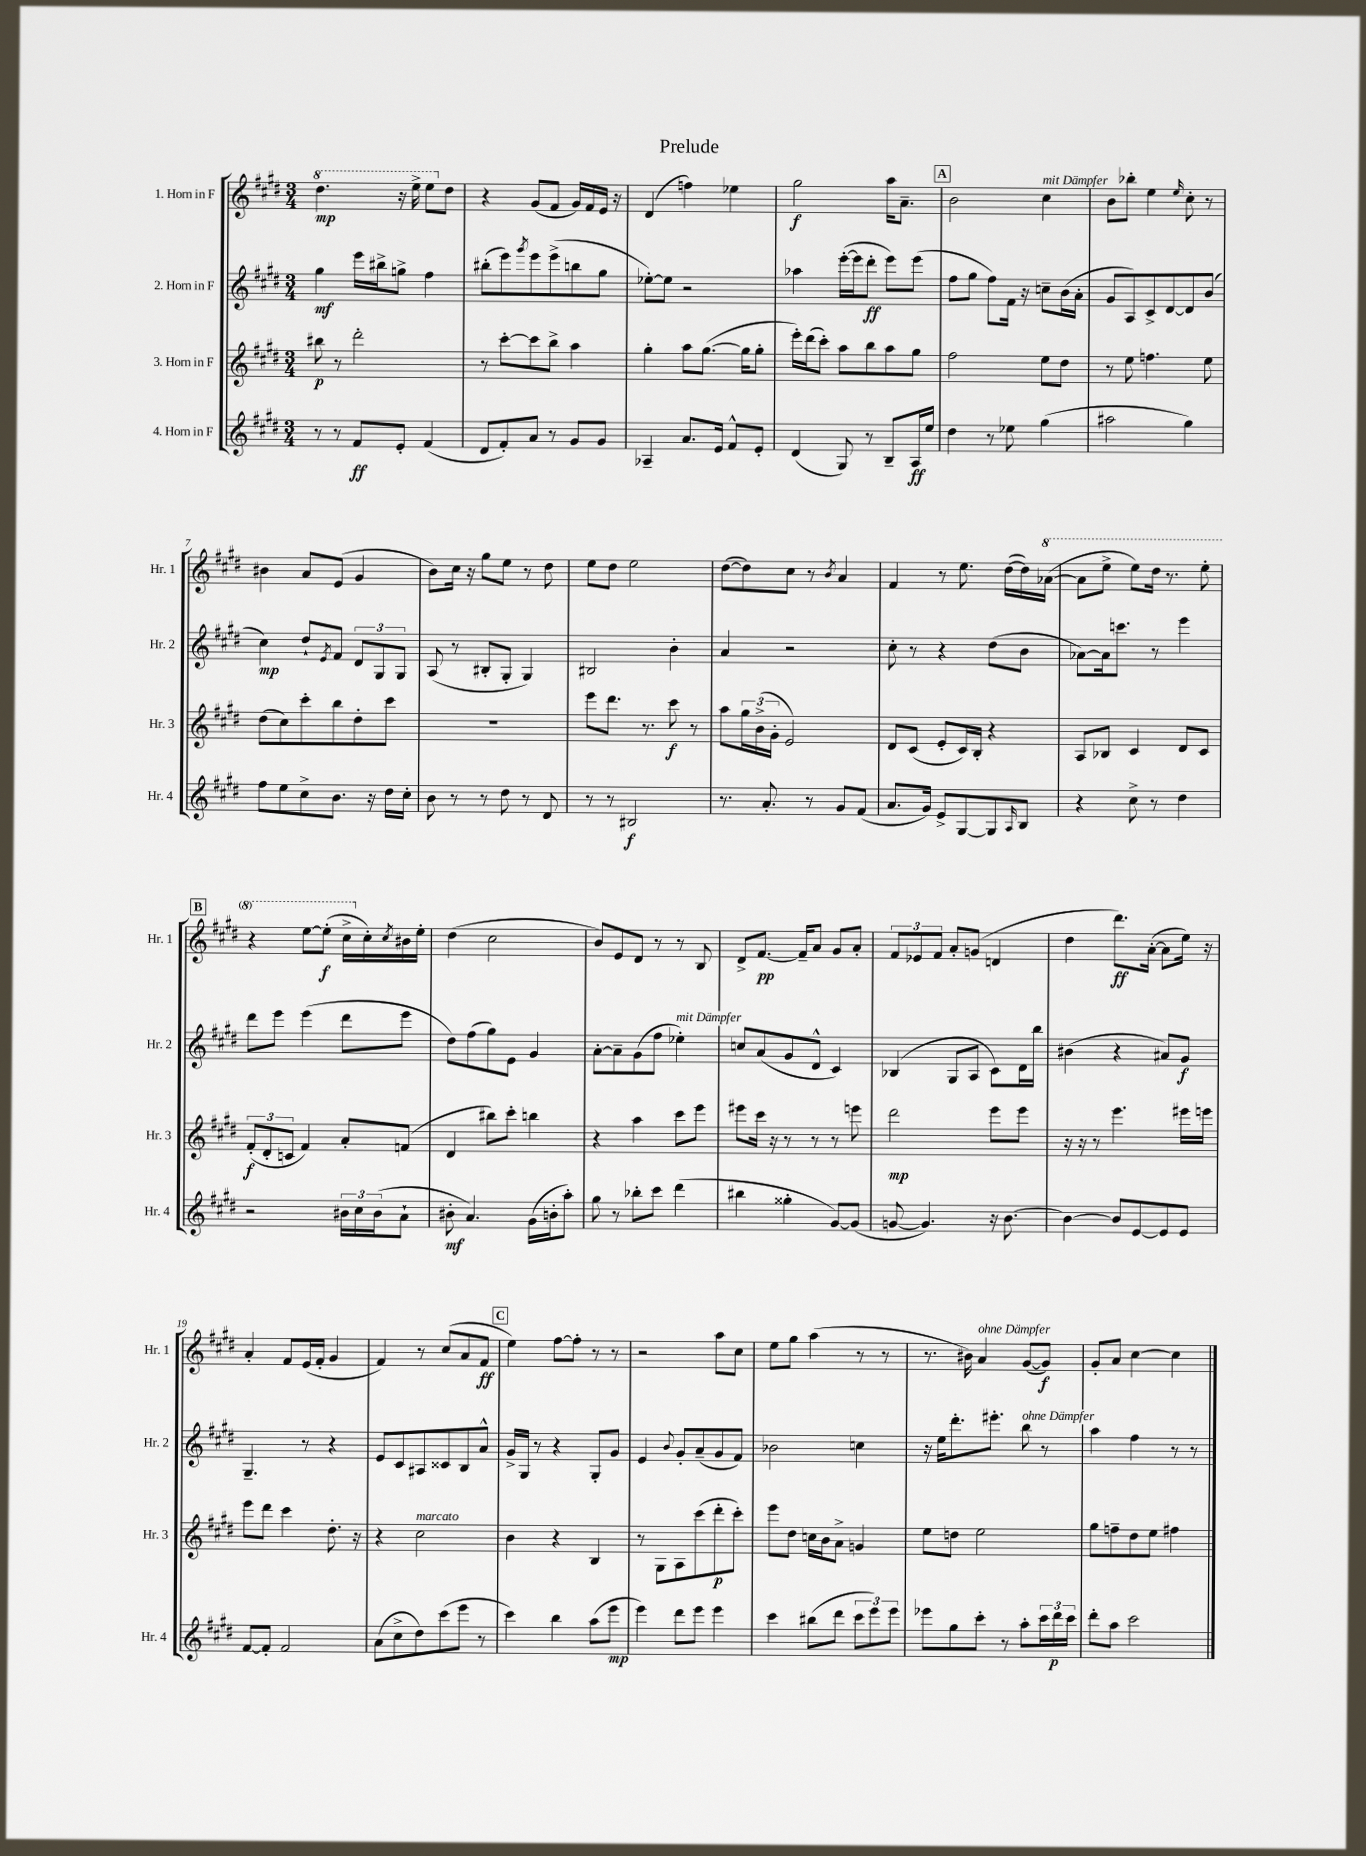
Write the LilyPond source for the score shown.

\header { title = "Prelude" }
<<
\new StaffGroup <<
\new Staff = "s0" \with { instrumentName = "1. Horn in F" shortInstrumentName = "Hr. 1" } {
    \clef treble \key e \major \numericTimeSignature \time 3/4
    \ottava #1 dis'''4.\mp r16 e'''16-> e'''8 \ottava #0 dis''8 |
    r4 gis'8( fis'8 gis'16) fis'16 e'16 r16 |
    dis'4( f''4) ees''4 |
    gis''2\f a''16 a'8.-- |
    \mark \markup { \box "A" } b'2 cis''4^\markup { \italic "mit Dämpfer" } |
    b'8 bes''8-. e''4 \grace { e''16 } cis''8-. r8 |
    bis'4 a'8 e'8( gis'4 |
    b'8) cis''16 r16 gis''8 e''8 r8 dis''8 |
    e''8 dis''8 e''2 |
    dis''8~( dis''8) cis''8 r8 \acciaccatura { b'8 } a'4 |
    fis'4 r8 e''8. dis''16~( dis''16) \ottava #1 aes''16~( |
    aes''8 e'''8-> e'''8) dis'''16 r8. e'''8-. |
    \mark \markup { \box "B" } r4 e'''8~ e'''8-.\f( cis'''16-> \ottava #0 cis''16-.) \acciaccatura { cis''8 } bis'16 e''16-. |
    dis''4( cis''2 |
    b'8) e'8 dis'8 r8 r8 b8 |
    dis'8-> fis'8.~\pp fis'16-- a'8 gis'8 a'8-. |
    \tuplet 3/2 { fis'8 ees'8 fis'8 } a'8-. g'8( d'4 |
    dis''4 dis'''8.\ff) a'16~-.( a'8 e''16) r16 |
    a'4-. fis'8 e'16( fis'16-. gis'4 |
    fis'4) r8 cis''8( a'8 fis'8\ff |
    \mark \markup { \box "C" } e''4) fis''8~ fis''8-. r8 r8 |
    r2 a''8 cis''8 |
    e''8 gis''8 a''4( r8 r8 |
    r8. bis'16) a'4^\markup { \italic "ohne Dämpfer" } gis'8~( gis'8\f) |
    gis'8-. a'8 cis''4~ cis''4 \bar "|." |
}
\new Staff = "s1" \with { instrumentName = "2. Horn in F" shortInstrumentName = "Hr. 2" } {
    \clef treble \key e \major \numericTimeSignature \time 3/4
    gis''4\mf e'''16 bis''16-> g''8-> fis''4 |
    bis''8-.( e'''8) \acciaccatura { gis'''8 } e'''8 e'''8->( b''8 gis''8 |
    ees''8~-.) ees''8 r2 |
    aes''4 e'''16~-.( e'''16 dis'''8-.\ff e'''8) e'''8( |
    \mark \markup { \box "A" } fis''8 gis''8 fis''8) fis'16 r16 c''8-- b'16( a'16-. |
    gis'8 a8) cis'8-> dis'8~ dis'8 b'8( |
    cis''4\mp) dis''8-! \acciaccatura { e'8 } fis'8 \tuplet 3/2 { dis'8 gis8 gis8 } |
    a8( r8 bis8-. gis8-. gis4) |
    bis2 b'4-. |
    a'4 r2 |
    cis''8-. r8 r4 dis''8( b'8 |
    aes'8~) aes'16 c'''8. r8 e'''4 |
    \mark \markup { \box "B" } dis'''8 e'''8 e'''4( dis'''8 e'''8 |
    dis''8) fis''8( gis''8) e'8 gis'4 |
    a'8~-. a'8-- gis'8( fis''8 ees''4-.^\markup { \italic "mit Dämpfer" }) |
    c''8 a'8( gis'8 dis'8-^ cis'4) |
    bes4( gis8 a8 cis'8) dis'16 b''16 |
    bis'4( r4 ais'8) gis'8\f |
    gis4.-- r8 r4 |
    e'8 cis'8 ais8 cisis'8 b8 a'8-^ |
    \mark \markup { \box "C" } gis'16-> gis16 r8 r4 gis8-. gis'8 |
    e'4 \appoggiatura { b'8 } gis'8-. a'8--( gis'8 fis'8) |
    bes'2 c''4 |
    r16 e''16 dis'''8.-. eis'''8.-. b''8^\markup { \italic "ohne Dämpfer" } r8 |
    a''4 fis''4 r8 r8 \bar "|." |
}
\new Staff = "s2" \with { instrumentName = "3. Horn in F" shortInstrumentName = "Hr. 3" } {
    \clef treble \key e \major \numericTimeSignature \time 3/4
    bis''8\p r8 dis'''2-. |
    r8 cis'''8~-. cis'''8 b''8-> a''4 |
    gis''4-. a''8 gis''8.~( gis''16 gis''8-. |
    e'''16-.) dis'''16( cis'''8-.) a''8 b''8 a''8 gis''8 |
    \mark \markup { \box "A" } fis''2 e''8 dis''8 |
    r8 e''8 f''4. e''8 |
    dis''8( cis''8) cis'''8-. b''8 dis''8-. cis'''8 |
    R2. |
    e'''8 dis'''8. r8. cis'''8\f r8 |
    a''8 \tuplet 3/2 { gis''16 b'16->( gis'16-. } e'2) |
    dis'8 cis'8( e'8-. cis'16) b16-. r4 |
    a8 bes8 cis'4 dis'8 cis'8 |
    \mark \markup { \box "B" } \tuplet 3/2 { fis'8-.\f( dis'8-. c'8 } fis'4) a'8-. f'8( |
    dis'4 bis''8) cis'''8-. b''4 |
    r4 a''4 cis'''8 e'''8 |
    eis'''8 cis'''16 r16 r8 r8 r8 e'''8 |
    dis'''2\mp e'''8 e'''8 |
    r16 r16 r8 e'''4. eis'''16 e'''16 |
    e'''8 dis'''8 cis'''4 dis''8.-. r16 |
    r4 cis''2^\markup { \italic "marcato" } |
    \mark \markup { \box "C" } b'4 r4 b4 |
    r8 gis8 a8 cis'''8( dis'''8-.\p cis'''8-.) |
    e'''8 dis''8 c''16 b'16 a'8-> g'4 |
    e''8 d''8 e''2 |
    gis''8 f''8-- dis''8 e''8 fis''4 \bar "|." |
}
\new Staff = "s3" \with { instrumentName = "4. Horn in F" shortInstrumentName = "Hr. 4" } {
    \clef treble \key e \major \numericTimeSignature \time 3/4
    r8 r8 fis'8\ff e'8-. fis'4( |
    dis'8 fis'8-.) a'8 r8 gis'8 gis'8 |
    aes4-- a'8. e'16 fis'8-^ e'8-. |
    dis'4( gis8) r8 b8-- a16\ff e''16 |
    \mark \markup { \box "A" } dis''4 r8 ees''8 gis''4( |
    ais''2 gis''4) |
    fis''8 e''8 cis''8-> b'8. r16 dis''16 cis''16-. |
    b'8 r8 r8 dis''8 r8 dis'8 |
    r8 r8 bis2\f |
    r8. a'8.-. r8 gis'8 fis'8( |
    a'8. gis'16) e'8-> gis8~ gis8 \grace { a16 } b8 |
    r4 cis''8-> r8 dis''4 |
    \mark \markup { \box "B" } r2 \tuplet 3/2 { bis'16 cis''16 bis'16( } a'8-! |
    bis'8-.\mf a'4.) gis'16( b'16-. a''8-.) |
    gis''8 r8 bes''8-. cis'''8 dis'''4( |
    bis''4 gisis''4-. gis'8~) gis'8( |
    g'8~ g'4.) r16 b'8.~ |
    b'4~ b'8 e'8~ e'8 e'8 |
    fis'8~ fis'8-. fis'2 |
    a'8( cis''8-> dis''8) cis'''8( e'''8 r8 |
    \mark \markup { \box "C" } cis'''4) b''4 a''8( e'''8\mp |
    e'''4) dis'''8 e'''8 e'''4 |
    cis'''4 bis''8( dis'''8 \tuplet 3/2 { cis'''8 e'''8) e'''8 } |
    ees'''8 gis''8 cis'''8-. r8 a''8-. \tuplet 3/2 { cis'''16 dis'''16\p cis'''16 } |
    dis'''8-. a''8 cis'''2 \bar "|." |
}
>>
>>
